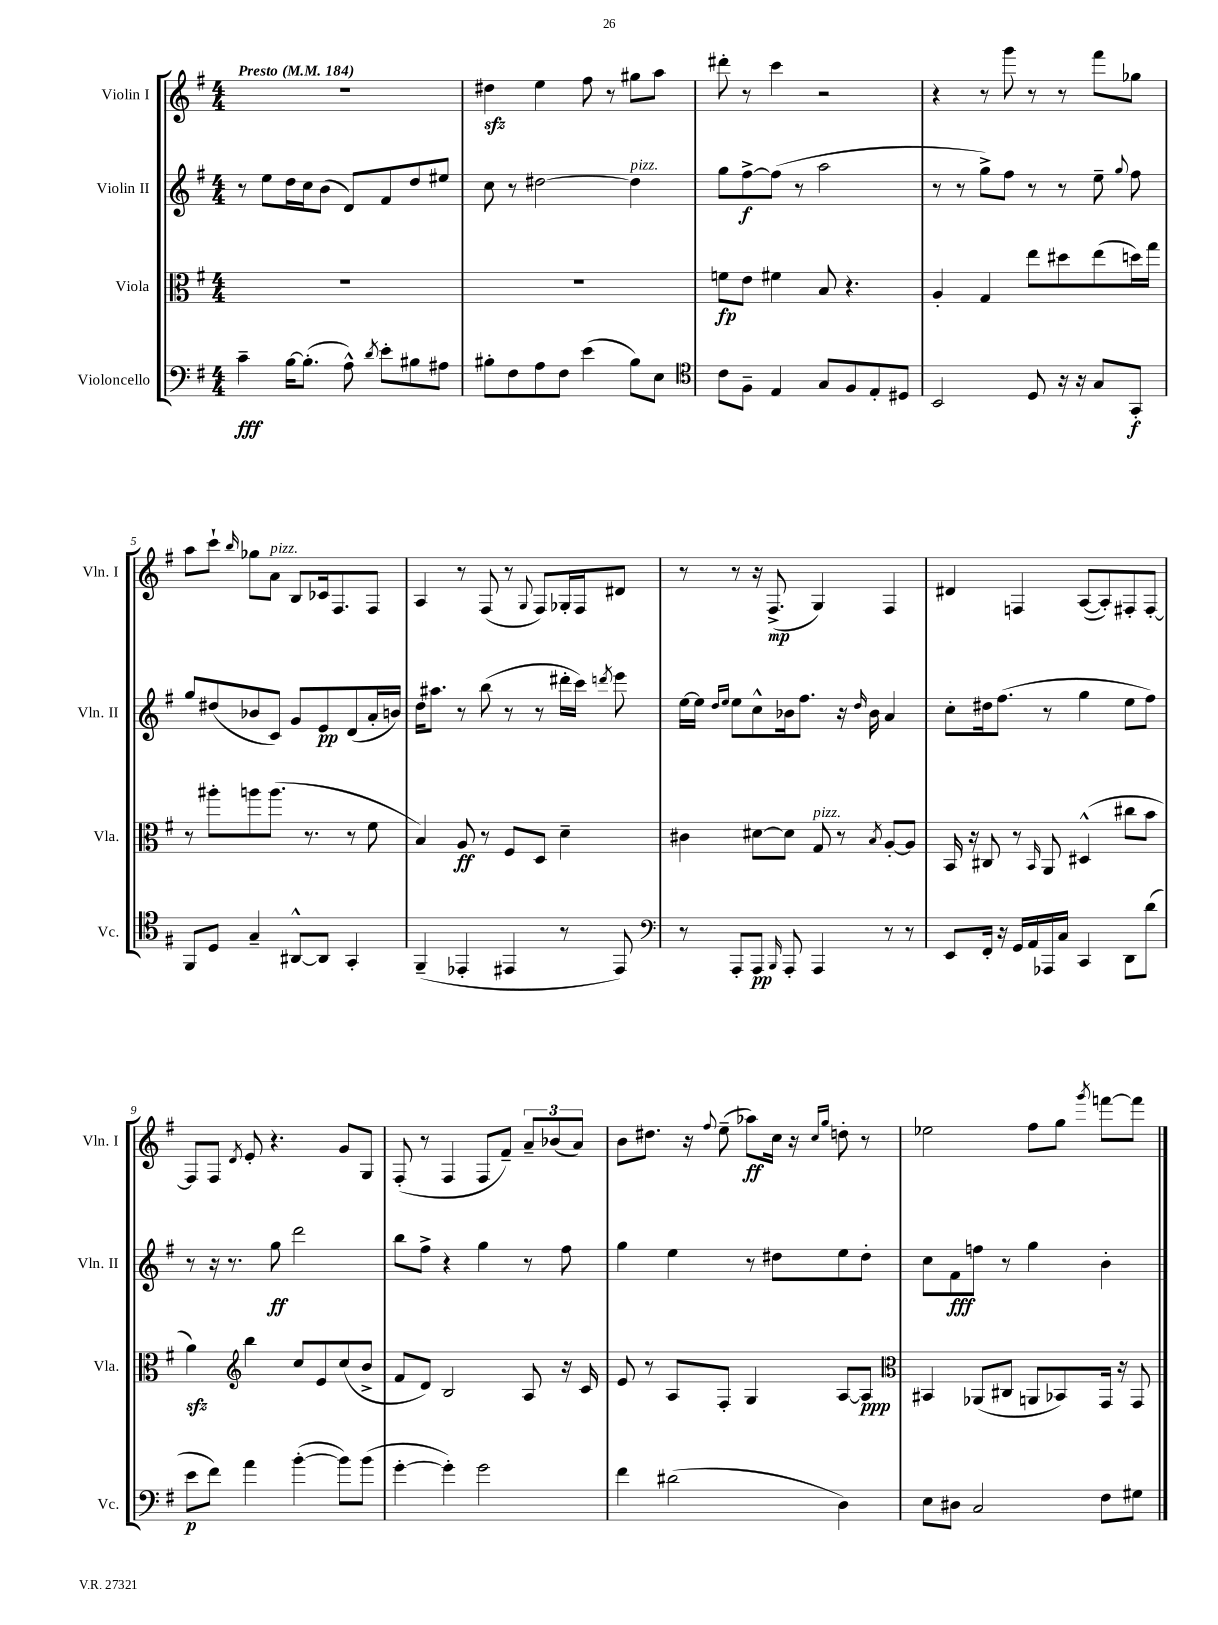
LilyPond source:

<<
\new StaffGroup <<
\new Staff = "s0" \with { instrumentName = "Violin I" shortInstrumentName = "Vln. I" } {
    \clef treble \key g \major \numericTimeSignature \time 4/4 \tempo "Presto" 4 = 184
    \autoBeamOff R1 |
    dis''4\sfz e''4 fis''8 r8 gis''8[ a''8] |
    dis'''8-. r8 c'''4 r2 |
    r4 r8 g'''8 r8 r8 fis'''8[ ges''8] |
    a''8[ c'''8]-! \grace { b''16 } ges''8[ a'8]^\markup { \italic "pizz." } b8[ ces'16 fis8. fis8] |
    a4 r8 fis8( r8 \appoggiatura { g8 } fis8[) ges16-. fis16 dis'8] |
    r8 r8 r16 fis8.->\mp( g4) fis4 |
    dis'4 f4 a8[~( a8-.) fis8-. fis8]~-. |
    fis8[ fis8] \acciaccatura { d'8 } e'8-. r4. g'8[ g8] |
    fis8-.( r8 fis4 fis8[ fis'8]--) \tuplet 3/2 { a'8[-- bes'8( a'8]) } |
    b'8[ dis''8.] r16 \appoggiatura { fis''8 } e''8--( aes''8[\ff) c''16] r16 \grace { c''16[ g''16] } d''8-. r8 |
    ees''2 fis''8[ g''8] \acciaccatura { g'''8 } f'''8[~ f'''8] \bar "|." |
}
\new Staff = "s1" \with { instrumentName = "Violin II" shortInstrumentName = "Vln. II" } {
    \clef treble \key g \major \numericTimeSignature \time 4/4
    \autoBeamOff r8 e''8[ d''16 c''16 b'8]( d'8[) fis'8 d''8 eis''8] |
    c''8 r8 dis''2~ dis''4^\markup { \italic "pizz." } |
    g''8[ fis''8~->\f fis''8]( r8 a''2 |
    r8 r8 g''8[->) fis''8] r8 r8 e''8-- \appoggiatura { g''8 } fis''8 |
    g''8[ dis''8( bes'8 c'8]) g'8[ e'8\pp d'8( a'16-. b'16]) |
    d''16[ ais''8.] r8 b''8( r8 r8 dis'''16[-. c'''16]) \acciaccatura { d'''8 } e'''8 |
    e''16[~ e''16] \grace { d''16[ e''16] } e''8[ c''8-^ bes'16 fis''8.] r16 \grace { d''16 } bes'16 a'4 |
    c''8[-. dis''16 fis''8.]( r8 g''4 e''8[ fis''8]) |
    r8 r16 r8. g''8\ff d'''2 |
    b''8[ fis''8]-> r4 g''4 r8 fis''8 |
    g''4 e''4 r8 dis''8[ e''8 dis''8]-. |
    c''8[ fis'8\fff f''8] r8 g''4 b'4-. \bar "|." |
}
\new Staff = "s2" \with { instrumentName = "Viola" shortInstrumentName = "Vla." } {
    \clef alto \key g \major \numericTimeSignature \time 4/4
    \autoBeamOff R1 |
    R1 |
    f'8[\fp e'8] fis'4 b8 r4. |
    a4-. g4 e''8[ dis''8 e''8( d''16) g''16] |
    r8 ais''8[-. a''8 a''8.]( r8. r8 fis'8 |
    b4) a8\ff r8 fis8[ d8] d'4-- |
    cis'4 dis'8[~ dis'8] g8^\markup { \italic "pizz." } r8 \acciaccatura { b8 } a8[~-. a8] |
    b,16 r16 cis8 r8 \grace { b,16 } a,8 dis4-^( cis''8[ b'8] |
    a'4\sfz) \clef treble b''4 c''8[ e'8 c''8( b'8]-> |
    fis'8[ d'8]) b2 a8 r16 c'16 |
    e'8 r8 a8[ fis8]-. g4 a8[~ a8]\ppp |
    \clef alto bis,4 aes,8[( cis8] a,8[ bes,8) g,16] r16 g,8 \bar "|." |
}
\new Staff = "s3" \with { instrumentName = "Violoncello" shortInstrumentName = "Vc." } {
    \clef bass \key g \major \numericTimeSignature \time 4/4
    \autoBeamOff c'4--\fff b16[~ b8.]-.( a8-^) \acciaccatura { d'8 } e'8[-. bis8 ais8] |
    bis8[-. fis8 a8 fis8] e'4( bis8[) e8] |
    \clef tenor c'8[ fis8]-- e4 g8[ fis8 e8-. dis8] |
    b,2 d8 r16 r16 g8[ g,8]-.\f |
    fis,8[ d8] g4-- ais,8[~-^ ais,8] g,4-. |
    fis,4--( ees,4-. eis,4 r8 eis,8) |
    \clef bass r8 a,,8[-. a,,8]\pp \grace { b,,16 } a,,8-. a,,4 r8 r8 |
    e,8[ fis,16]-. r16 g,16[ a,16 aes,,16 c16] c,4 d,8[ d'8]( |
    e'8[\p fis'8]) a'4 b'4~-.( b'8[) b'8]( |
    g'4~-. g'4-.) g'2 |
    fis'4 dis'2( d4) |
    e8[ dis8] c2 fis8[ gis8] \bar "|." |
}
>>
>>
